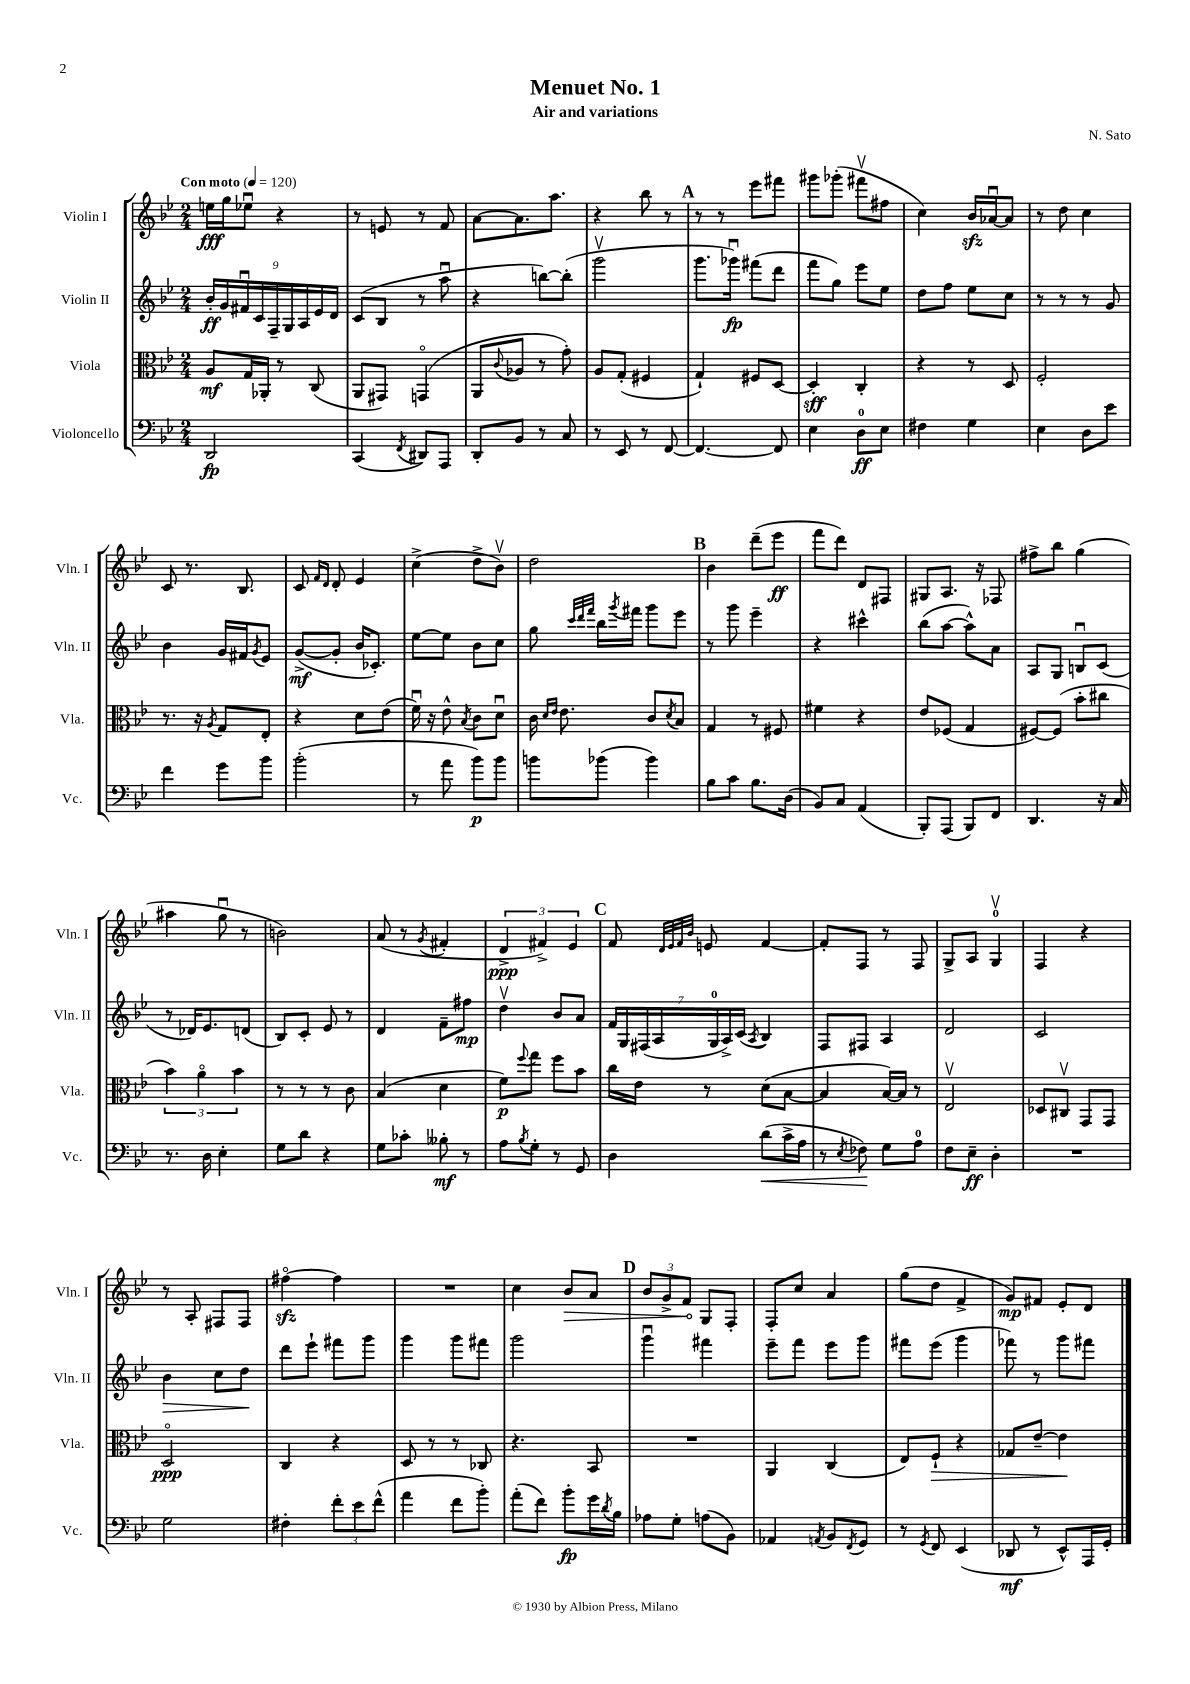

**kern	**dynam	**kern	**dynam	**kern	**dynam	**kern	**dynam
*part4	*part4	*part3	*part3	*part2	*part2	*part1	*part1
*staff4	*staff4	*staff3	*staff3	*staff2	*staff2	*staff1	*staff1
*I"Violoncello	*	*I"Viola	*	*I"Violin II	*	*I"Violin I	*
*I'Vc.	*	*I'Vla.	*	*I'Vln. II	*	*I'Vln. I	*
*clefF4	*	*clefC3	*	*clefG2	*	*clefG2	*
*k[b-e-]	*	*k[b-e-]	*	*k[b-e-]	*	*k[b-e-]	*
*M2/4	*	*M2/4	*	*M2/4	*	*M2/4	*
*MM120	*	*MM120	*	*MM120	*	*MM120	*
=1	=1	=1	=1	=1	=1	=1	=1
!	!	!	!	!	!	!LO:TX:a:B:t=Con moto	!
2DD/	fp	8A/L	mf	18b-'/LL	ff	16een\LL	fff
.	.	.	.	18g/	.	.	.
.	.	.	.	.	.	16gg\J	.
.	.	.	.	18f#Xu/	.	.	.
.	.	16G/L	.	.	.	8ee-Xu\J	.
.	.	.	.	18c/	.	.	.
.	.	16AA-X'/JJ	.	.	.	.	.
.	.	.	.	18F~/	.	.	.
.	.	8r	.	.	.	4r	.
.	.	.	.	18G/	.	.	.
.	.	.	.	18A/	.	.	.
.	.	(8C/	.	.	.	.	.
.	.	.	.	18e-/	.	.	.
.	.	.	.	18d/JJ	.	.	.
=2	=2	=2	=2	=2	=2	=2	=2
(4CC/	.	8AA/L	.	(8c/L	.	8r	.
.	.	8GG#X/J)	.	8B-/J	.	8en/	.
8qFF/	.	.	.	.	.	.	.
8DD#X/L)	.	(4GGn/	.	8r	.	8r	.
8AAA/J	.	.	.	8aau\	.	8f/	.
=3	=3	=3	=3	=3	=3	=3	=3
8DD'/L	.	8AA/L	.	4r	.	[8a\L	.
.	.	8qqc/	.	.	.	.	.
8BB-/J	.	8A-X/J	.	.	.	8.a\]	.
8r	.	8r	.	[8bbn\L)	.	.	.
.	.	.	.	.	.	8.aa\J	.
8C/	.	8g'\)	.	(8bb'\J]	.	.	.
=4	=4	=4	=4	=4	=4	=4	=4
8r	.	8A/L	.	2gggv\	.	4r	.
8EE-/	.	(8G'/J	.	.	.	.	.
8r	.	4F#X/	.	.	.	8bb-\	.
[8FF/	.	.	.	.	.	8r	.
!!LO:REH:place=s1:t=A
=5	=5	=5	=5	=5	=5	=5	=5
4.FF/_	.	4G`/)	.	8.ggg\L	.	8r	.
.	.	.	.	.	.	8r	.
.	.	.	.	16ggg-Xu\Jk)	fp	.	.
.	.	8F#X/L	.	(8fff#X\L	.	8eee-\L	.
8FF/]	.	[8D/J	.	8ddd\J	.	8fff#X\J	.
=6	=6	=6	=6	=6	=6	=6	=6
4E-\	.	4D'/]	sff	8fff\L	.	8ggg#X\L	.
.	.	.	.	8gg\J)	.	(8ggg-X'\J	.
8D\L	ff	4C'/	.	8eee-\L	.	8fff#Xv\L	.
8E-\J	.	.	.	8ee-\J	.	8ff#X\J	.
=7	=7	=7	=7	=7	=7	=7	=7
4F#X\	.	4r	.	8dd\L	.	4cc\)	.
.	.	.	.	8ff\J	.	.	.
4G\	.	8r	.	8ee-\L	.	16b-zz/LL	.
.	.	.	.	.	.	[16a-Xu/J	.
.	.	8D/	.	8cc\J	.	8a-/J]	.
=8	=8	=8	=8	=8	=8	=8	=8
4E-\	.	2F'/	.	8r	.	8r	.
.	.	.	.	8r	.	8dd\	.
8D\L	.	.	.	8r	.	4cc\	.
8e-\J	.	.	.	8g/	.	.	.
!!LO:LB:g=z
=9	=9	=9	=9	=9	=9	=9	=9
4f\	.	8.r	.	4b-\	.	8c/	.
.	.	.	.	.	.	8.r	.
.	.	16r	.	.	.	.	.
.	.	8qA/	.	.	.	.	.
8g\L	.	8G/L	.	16g/LL	.	.	.
.	.	.	.	16f#X/J	.	8.B-/	.
.	.	.	.	8qg/	.	.	.
8b-\J	.	8E-'/J	.	8e-/J	.	.	.
=10	=10	=10	=10	=10	=10	=10	=10
(2b-'\	.	4r	.	([8g^/L	mf	8c/	.
.	.	.	.	.	.	16qqf/LL	.
.	.	.	.	.	.	16qqd/JJ	.
.	.	.	.	8g'/J]	.	8d'/	.
.	.	8d\L	.	16b-/KL	.	4e-/	.
.	.	.	.	8.c-X'/J)	.	.	.
.	.	(8e-\J	.	.	.	.	.
=11	=11	=11	=11	=11	=11	=11	=11
8r	.	16fu\)	.	[8ee-\L	.	(4cc^\	.
.	.	16r	.	.	.	.	.
8a\	.	8e-^^\	.	8ee-\J]	.	.	.
.	.	8qB-/	.	.	.	.	.
8b-\L)	p	8c\L	.	8b-\L	.	8dd^\L	.
8b-\J	.	8du\J	.	8cc\J	.	8b-v\J)	.
=12	=12	=12	=12	=12	=12	=12	=12
8bn\L	.	16c\	.	8gg\	.	2dd\	.
.	.	16qqd/LL	.	.	.	.	.
.	.	16qqe-/JJ	.	.	.	.	.
.	.	8.e-\	.	.	.	.	.
.	.	.	.	32qqccc/LLL	.	.	.
.	.	.	.	32qqddd/	.	.	.
.	.	.	.	32qqfff/JJJ	.	.	.
(8b-X\J	.	.	.	16bb-\LL	.	.	.
.	.	.	.	8qggg/	.	.	.
.	.	.	.	16fff#X\JJ	.	.	.
4b-\)	.	8c/L	.	8ggg\L	.	.	.
.	.	8qd/	.	.	.	.	.
.	.	8B-/J	.	8eee-\J	.	.	.
!!LO:REH:place=s1:t=B
=13	=13	=13	=13	=13	=13	=13	=13
8B-\L	.	4G/	.	8r	.	4b-\	.
8c\J	.	.	.	8ggg\	.	.	.
8.B-\L	.	8r	.	4eee-~\	.	(8ddd~\L	.
.	.	8F#X/	.	.	.	8eee-\J	ff
(16D\Jk	.	.	.	.	.	.	.
=14	=14	=14	=14	=14	=14	=14	=14
8BB-/L)	.	4f#X\	.	4r	.	8fff\L	.
8C/J	.	.	.	.	.	8ddd\J)	.
(4AA/	.	4r	.	4ccc#X^^\	.	8d/L	.
.	.	.	.	.	.	8F#X/J	.
=15	=15	=15	=15	=15	=15	=15	=15
8BBB-'/L)	.	8e-/L	.	(8bb-\L	.	8G#X/L	.
(8AAA/J	.	(8F-X/J	.	[8aa\J	.	8.A/J	.
8BBB-/L)	.	4G/	.	8aa^^\L])	.	.	.
.	.	.	.	.	.	16r	.
8FF/J	.	.	.	8a\J	.	8F-X/	.
=16	=16	=16	=16	=16	=16	=16	=16
4.DD/	.	[8F#X/L)	.	8A/L	.	8ff#X^\L	.
.	.	(8F#/J]	.	8G/J	.	8bb-\J	.
.	.	8b-'\L	.	8Bnu/L	.	(4gg\	.
16r	.	8cc#X\J	.	(8c/J	.	.	.
16C/	.	.	.	.	.	.	.
!!LO:LB:g=z
=17	=17	=17	=17	=17	=17	=17	=17
8.r	.	6b-\)	.	8r	.	4aa#X\	.
.	.	.	.	16d-X/KL)	.	.	.
.	.	6a\	.	.	.	.	.
16D\	.	.	.	8.e-/	.	.	.
4E-'\	.	.	.	.	.	8ggu\	.
.	.	6b-\	.	.	.	.	.
.	.	.	.	(8dn/J	.	8r	.
=18	=18	=18	=18	=18	=18	=18	=18
8G\L	.	8r	.	8B-/L)	.	2bn\)	.
8d\J	.	8r	.	8c'/J	.	.	.
4r	.	8r	.	8e-/	.	.	.
.	.	8c\	.	8r	.	.	.
=19	=19	=19	=19	=19	=19	=19	=19
8G\L	.	(4B-/	.	4d/	.	(8a/	.
8c-X'\J	.	.	.	.	.	8r	.
.	.	.	.	.	.	8qg/	.
8B--X'\	mf	4d\	.	8f~\L	.	4f#X'/	.
8r	.	.	.	8ff#X\J	mp	.	.
=20	=20	=20	=20	=20	=20	=20	=20
8A\L	.	8f\L)	p	4ddv\	.	6d^/	ppp
8qB-/	.	8qqff/	.	.	.	.	.
8G'\J	.	8gg\J	.	.	.	.	.
.	.	.	.	.	.	6f#X^/)	.
8r	.	8ff\L	.	8b-/L	.	.	.
.	.	.	.	.	.	6e-/	.
8GG/	.	8b-\J	.	8a/J	.	.	.
!!LO:REH:place=s1:t=C
=21	=21	=21	=21	=21	=21	=21	=21
4D\	.	16cc\LL	.	28f/LL	.	8f/	.
.	.	.	.	28G/	.	.	.
.	.	16e-\JJ	.	.	.	.	.
.	.	.	.	(28F#X/	.	.	.
.	.	.	.	28A/	.	.	.
.	.	.	.	.	.	32qqd/LLL	.
.	.	.	.	.	.	32qqe-/	.
.	.	.	.	.	.	32qqf/	.
.	.	.	.	.	.	32qqb-/JJJ	.
.	.	8r	.	.	.	8en/	.
.	.	.	.	28G/	.	.	.
.	.	.	.	28A^/)	.	.	.
.	.	.	.	(28c/JJ	.	.	.
.	.	.	.	8qA/	.	.	.
!	!LO:HP:b	!	!	!	!	!	!
(8d\L	<	(8d\L	.	4B-/)	.	[4f/	.
16c^\L	.	[8B-\J	.	.	.	.	.
16A\JJ	.	.	.	.	.	.	.
=22	=22	=22	=22	=22	=22	=22	=22
8r	.	4B-/]	.	8F/L	.	8f'/L]	.
8qE-/	.	.	.	.	.	.	.
8F-X\)	.	.	.	8F#X/J	.	8F/J	.
8G\L	[	[16B-/LL)	.	4A/	.	8r	.
.	.	16B-/JJ]	.	.	.	.	.
8A\J	.	8r	.	.	.	8F/	.
=23	=23	=23	=23	=23	=23	=23	=23
8F\L	.	2E-v/	.	2d/	.	8G^/L	.
8E-~\J	ff	.	.	.	.	8A/J	.
4D'\	.	.	.	.	.	4Gv/	.
=24	=24	=24	=24	=24	=24	=24	=24
2r	.	8D-X/L	.	2c/	.	4F/	.
.	.	8C#Xv/J	.	.	.	.	.
.	.	8GG/L	.	.	.	4r	.
.	.	8GG/J	.	.	.	.	.
!!LO:LB:g=z
=25	=25	=25	=25	=25	=25	=25	=25
!	!	!	!	!	!LO:HP:b	!	!
2G\	.	2D/	ppp	4b-\	>	8r	.
.	.	.	.	.	.	8A'/	.
.	.	.	.	8cc\L	.	8F#X/L	.
.	.	.	.	8dd\J	.	8F#/J	.
.	.	.	.	.	]	.	.
=26	=26	=26	=26	=26	=26	=26	=26
4F#X'\	.	4C/	.	8ddd\L	.	[4ff#Xzz\	.
.	.	.	.	8eee-`\J	.	.	.
12f'\L	.	4r	.	8fff#X\L	.	4ff#\]	.
12e-\	.	.	.	.	.	.	.
.	.	.	.	8ggg\J	.	.	.
(12f^^\J	.	.	.	.	.	.	.
=27	=27	=27	=27	=27	=27	=27	=27
4a\	.	8D/	.	4ggg\	.	2r	.
.	.	8r	.	.	.	.	.
8f\L	.	8r	.	8ggg\L	.	.	.
8b-'\J)	.	8C-X/	.	8fff#X\J	.	.	.
=28	=28	=28	=28	=28	=28	=28	=28
(8a'\L	.	4.r	.	2ggg\	.	4cc\	.
8f\J)	.	.	.	.	.	.	.
!	!	!	!	!	!	!	!LO:HP:b
8b-'\L	fp	.	.	.	.	8b-/L	>
16g\L	.	8BB-/	.	.	.	8a/J	.
8qd/	.	.	.	.	.	.	.
16B-\JJ	.	.	.	.	.	.	.
!!LO:REH:place=s1:t=D
=29	=29	=29	=29	=29	=29	=29	=29
8A-X\L	.	2r	.	4gggu\	.	12b-/L	.
.	.	.	.	.	.	12g^/	.
8G'\J	.	.	.	.	.	.	.
.	.	.	.	.	.	12f/J	.
(8An\L	.	.	.	4fff#X\	.	8G/L	]
8BB-\J)	.	.	.	.	.	8F'/J	.
=30	=30	=30	=30	=30	=30	=30	=30
4AA-X/	.	4AA/	.	8eee-~\L	.	8F'/L	.
.	.	.	.	8fff\J	.	8cc/J	.
8qAAn/	.	.	.	.	.	.	.
8BB-/L	.	(4C/	.	8eee-\L	.	4a/	.
8qFF/	.	.	.	.	.	.	.
8GG/J	.	.	.	8ggg\J	.	.	.
=31	=31	=31	=31	=31	=31	=31	=31
8r	.	8E-/L)	.	8fff#X\L	.	(8gg\L	.
8qGG/	.	.	.	.	.	.	.
!	!	!	!LO:HP:b	!	!	!	!
8FF/	.	8F`/J	>	(8eee-\J	.	8dd\J	.
(4EE-/	.	4r	.	4ggg\	.	4f^/	.
=32	=32	=32	=32	=32	=32	=32	=32
8DD-X/	mf	8G-X/L	.	8fff-X\)	.	8g/L)	mp
8r	.	[8e-~/J	.	8r	.	8f#X/J	.
8EE-^^/L)	.	4e-\]	.	8ggg\L	.	8e-'/L	.
16AAA/L	.	.	.	8fff#X\J	.	8d/J	.
16GG'/JJ	.	.	.	.	.	.	.
.	.	.	]	.	.	.	.
==	==	==	==	==	==	==	==
*-	*-	*-	*-	*-	*-	*-	*-
